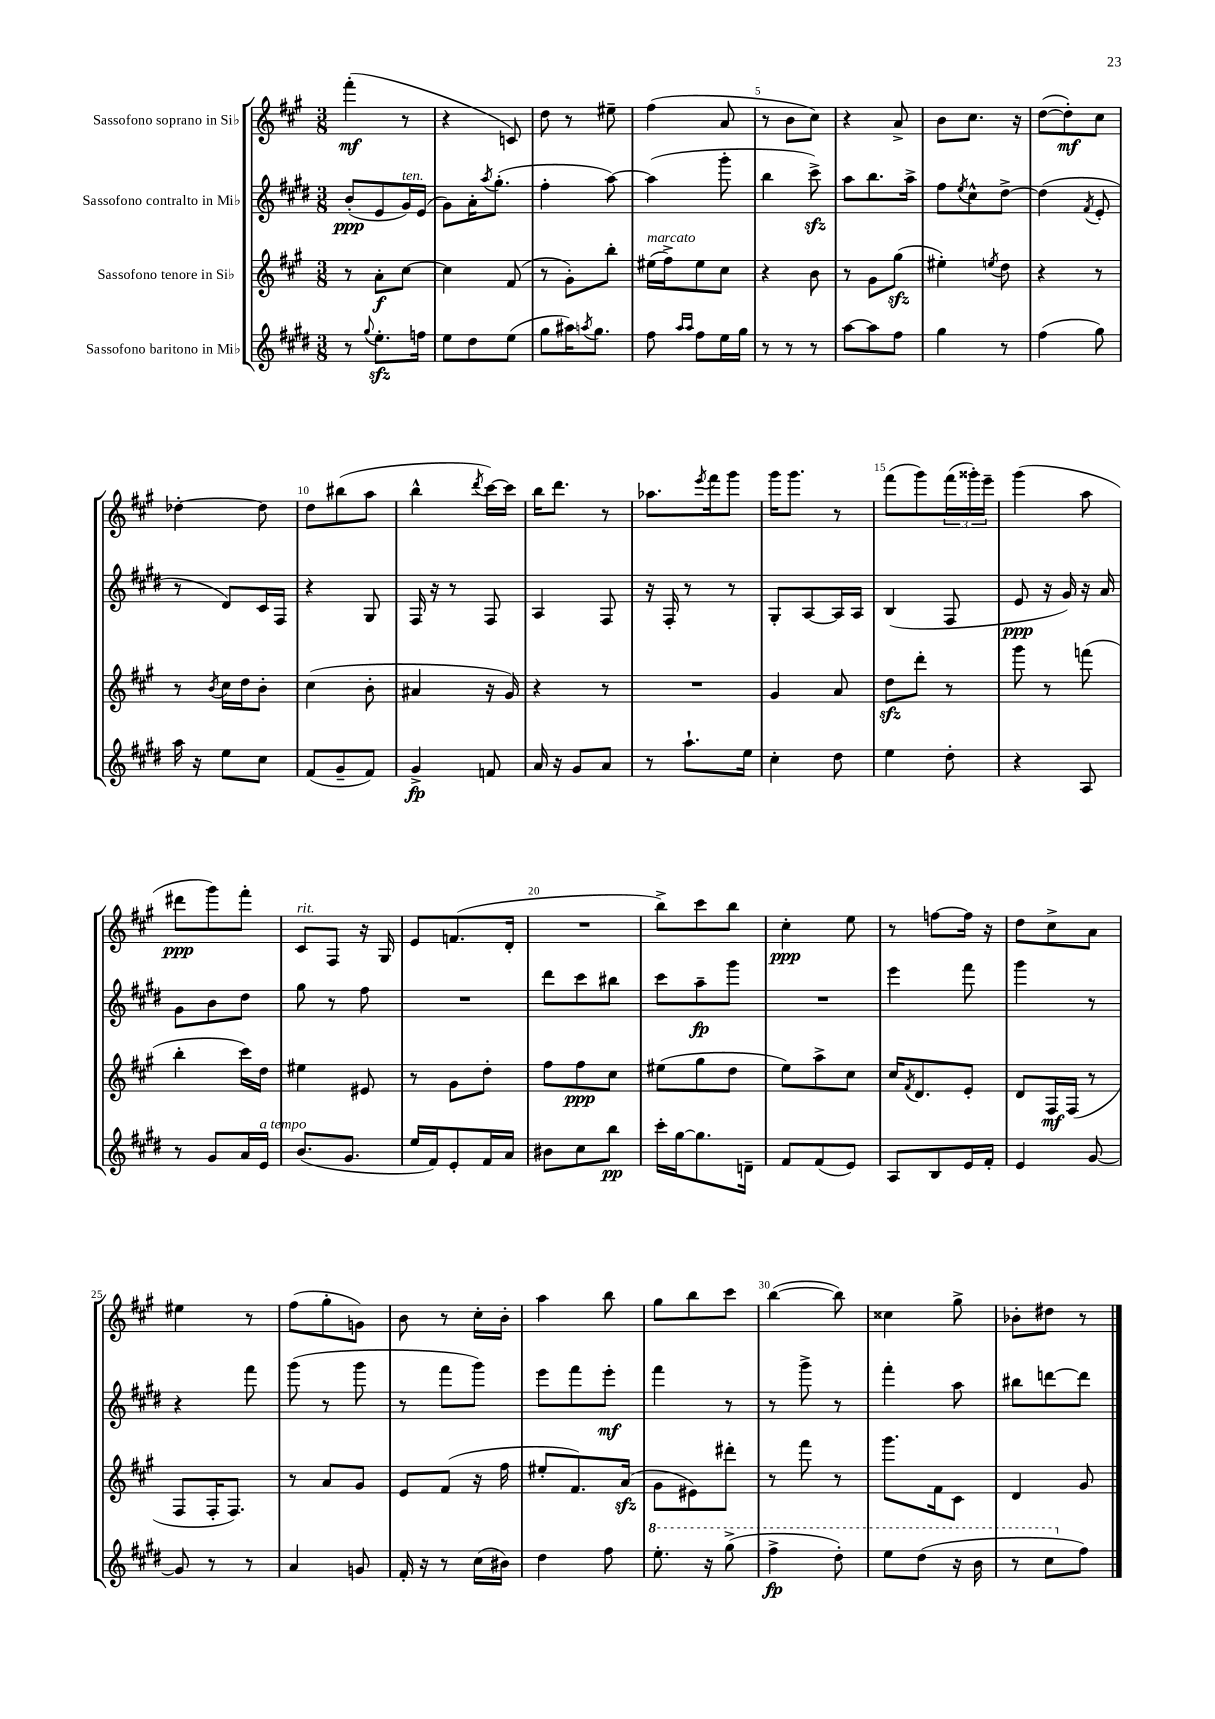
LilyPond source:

<<
\new StaffGroup <<
\new Staff = "s0" \with { instrumentName = "Sassofono soprano in Sib" } {
    \clef treble \key a \major \numericTimeSignature \time 3/8
    fis'''4-.\mf( r8 |
    r4 c'8) |
    d''8 r8 eis''8-- |
    fis''4( a'8 |
    r8 b'8 cis''8) |
    r4 a'8-> |
    b'8 cis''8. r16 |
    d''8~( d''8-.\mf) cis''8 |
    des''4~-. des''8 |
    d''8 bis''8( a''8 |
    b''4-^ \acciaccatura { d'''8 } cis'''16~) cis'''16 |
    b''16 d'''8. r8 |
    aes''8. \acciaccatura { e'''8 } fis'''16 gis'''8 |
    gis'''16 gis'''8. r8 |
    fis'''8( gis'''8) \tuplet 3/2 { fis'''16( gisis'''16-.) e'''16-- } |
    gis'''4( a''8 |
    dis'''8\ppp gis'''8) fis'''8-. |
    cis'8^\markup { \italic "rit." } fis8 r16 gis16 |
    e'8 f'8.( d'16-. |
    R4. |
    b''8->) cis'''8 b''8 |
    cis''4-.\ppp e''8 |
    r8 f''8~ f''16 r16 |
    d''8 cis''8-> a'8 |
    eis''4 r8 |
    fis''8( gis''8-. g'8) |
    b'8 r8 cis''16-. b'16-. |
    a''4 b''8 |
    gis''8 b''8 cis'''8 |
    b''4~( b''8) |
    cisis''4 gis''8-> |
    bes'8-. dis''8 r8 \bar "|." |
}
\new Staff = "s1" \with { instrumentName = "Sassofono contralto in Mib" } {
    \clef treble \key e \major \numericTimeSignature \time 3/8
    b'8-.\ppp( e'8 gis'16^\markup { \italic "ten." }) e'16( |
    gis'8) a'16-. \acciaccatura { a''8 } gis''8.-.( |
    fis''4-. a''8~) |
    a''4( gis'''8-. |
    b''4 cis'''8->\sfz) |
    a''8 b''8. a''16-> |
    fis''8 \acciaccatura { e''8 } cis''8-^ dis''8~-> |
    dis''4( \acciaccatura { fis'8 } e'8-. |
    r8 dis'8) cis'16 fis16 |
    r4 gis8 |
    fis16 r16 r8 fis8 |
    a4 fis8 |
    r16 fis16-. r8 r8 |
    gis8-. a8~ a16 a16 |
    b4( fis8 |
    e'8\ppp r16 gis'16) r16 a'16 |
    gis'8 b'8 dis''8 |
    gis''8 r8 fis''8 |
    R4. |
    dis'''8 cis'''8 bis''8 |
    cis'''8 a''8--\fp gis'''8 |
    R4. |
    e'''4 fis'''8 |
    gis'''4 r8 |
    r4 fis'''8 |
    gis'''8( r8 gis'''8 |
    r8 fis'''8 gis'''8) |
    e'''8 fis'''8 e'''8-.\mf |
    fis'''4 r8 |
    r8 gis'''8-> r8 |
    fis'''4-. a''8 |
    bis''8 d'''8~ d'''8 \bar "|." |
}
\new Staff = "s2" \with { instrumentName = "Sassofono tenore in Sib" } {
    \clef treble \key a \major \numericTimeSignature \time 3/8
    r8 a'8-.\f cis''8~ |
    cis''4 fis'8( |
    r8 gis'8-.) b''8-. |
    eis''16^\markup { \italic "marcato" }( fis''16->) eis''8 cis''8 |
    r4 b'8 |
    r8 gis'8 gis''8\sfz( |
    eis''4-.) \acciaccatura { e''8 } d''8 |
    r4 r8 |
    r8 \acciaccatura { b'8 } cis''16 d''16 b'8-. |
    cis''4( b'8-. |
    ais'4 r16 gis'16) |
    r4 r8 |
    R4. |
    gis'4 a'8 |
    d''8\sfz d'''8-. r8 |
    gis'''8 r8 f'''8( |
    b''4-. cis'''16) d''16 |
    eis''4 eis'8 |
    r8 gis'8 d''8-. |
    fis''8 fis''8\ppp cis''8 |
    eis''8( gis''8 d''8 |
    e''8) a''8-> cis''8 |
    cis''16 \acciaccatura { fis'8 } d'8. e'8-. |
    d'8 fis16\mf fis16( r8 |
    fis8 fis16-. fis8.) |
    r8 a'8 gis'8 |
    e'8 fis'8( r16 fis''16 |
    eis''8-. fis'8.) a'16\sfz( |
    gis'8 eis'8) dis'''8-. |
    r8 fis'''8 r8 |
    gis'''8. fis'16 cis'8 |
    d'4 gis'8 \bar "|." |
}
\new Staff = "s3" \with { instrumentName = "Sassofono baritono in Mib" } {
    \clef treble \key e \major \numericTimeSignature \time 3/8
    r8 \appoggiatura { gis''8 } e''8.-.\sfz f''16 |
    e''8 dis''8 e''8( |
    gis''8 ais''16) \acciaccatura { a''8 } gis''8. |
    fis''8 \grace { a''16 a''16 } fis''8 e''16 gis''16 |
    r8 r8 r8 |
    a''8~ a''8 fis''8 |
    gis''4 r8 |
    fis''4( gis''8) |
    a''16 r16 e''8 cis''8 |
    fis'8( gis'8-- fis'8) |
    gis'4->\fp f'8 |
    a'16 r16 gis'8 a'8 |
    r8 a''8.-! e''16 |
    cis''4-. dis''8 |
    e''4 dis''8-. |
    r4 a8 |
    r8 gis'8 a'16 e'16^\markup { \italic "a tempo" } |
    b'8.( gis'8. |
    e''16 fis'16) e'8-. fis'16 a'16 |
    bis'8 cis''8 b''8\pp |
    cis'''16-. gis''16~ gis''8. d'16-- |
    fis'8 fis'8( e'8) |
    a8 b8 e'16 fis'16-. |
    e'4 gis'8~ |
    gis'8 r8 r8 |
    a'4 g'8 |
    fis'16-. r16 r8 cis''16( bis'16) |
    dis''4 fis''8 |
    \ottava #1 e'''8.-. r16 gis'''8->( |
    fis'''4->\fp dis'''8-.) |
    e'''8 dis'''8( r16 b''16 |
    r8 cis'''8 \ottava #0 fis''8) \bar "|." |
}
>>
>>
\layout { \context { \Score \override BarNumber.break-visibility = ##(#f #t #t) barNumberVisibility = #(every-nth-bar-number-visible 5) } }
